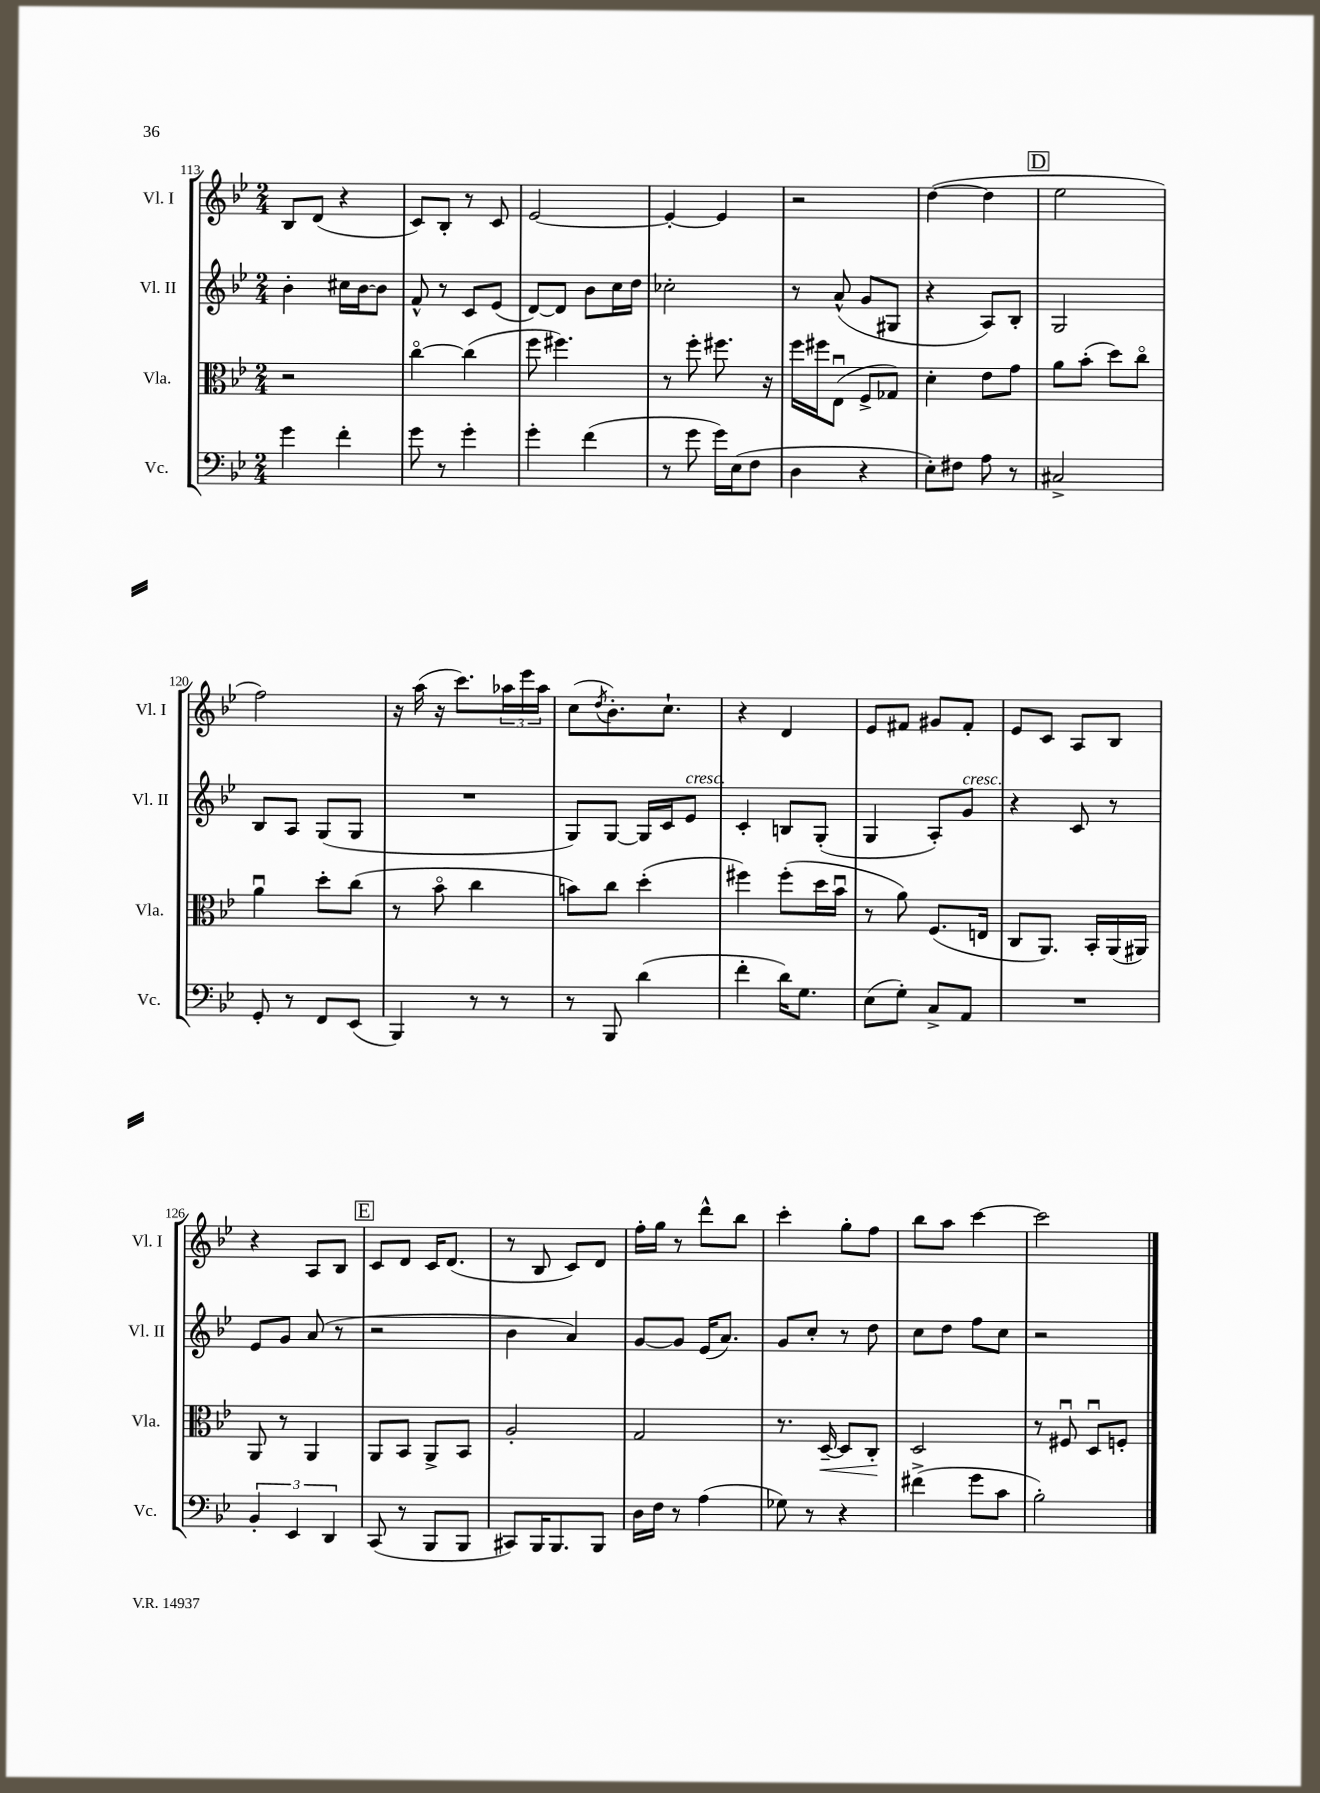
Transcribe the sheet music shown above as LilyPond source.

<<
\new StaffGroup <<
\new Staff = "s0" \with { instrumentName = "Vl. I" shortInstrumentName = "Vl. I" } {
    \clef treble \key bes \major \numericTimeSignature \time 2/4
    bes8 d'8( r4 |
    c'8) bes8-. r8 c'8 |
    ees'2~ |
    ees'4~-. ees'4 |
    r2 |
    d''4~( d''4 |
    \mark \markup { \box "D" } ees''2 |
    f''2) |
    r16 a''16( r16 c'''8.) \tuplet 3/2 { aes''16 ees'''16 aes''16 } |
    c''8( \acciaccatura { d''8 } bes'8.-.) c''8.-! |
    r4 d'4 |
    ees'8 fis'8 gis'8 fis'8-. |
    ees'8 c'8 a8 bes8 |
    r4 a8 bes8 |
    \mark \markup { \box "E" } c'8 d'8 c'16 d'8.( |
    r8 bes8 c'8) d'8 |
    f''16-. g''16 r8 d'''8-^ bes''8 |
    c'''4-. g''8-. f''8 |
    bes''8 a''8 c'''4~ |
    c'''2 \bar "|." |
}
\new Staff = "s1" \with { instrumentName = "Vl. II" shortInstrumentName = "Vl. II" } {
    \clef treble \key bes \major \numericTimeSignature \time 2/4
    bes'4-. cis''16 bes'16~ bes'8 |
    f'8-^ r8 c'8 ees'8( |
    d'8~) d'8 bes'8 c''16 d''16 |
    ces''2-. |
    r8 a'8-^( g'8 gis8 |
    r4 a8) bes8-. |
    \mark \markup { \box "D" } g2 |
    bes8 a8 g8( g8 |
    R2 |
    g8) g8~ g16 c'16 ees'8^\markup { \italic "cresc." } |
    c'4-. b8 g8-.( |
    g4 a8-.) g'8^\markup { \italic "cresc." } |
    r4 c'8 r8 |
    ees'8 g'8 a'8( r8 |
    \mark \markup { \box "E" } r2 |
    bes'4 a'4) |
    g'8~ g'8 ees'16( a'8.) |
    g'8 c''8-. r8 d''8 |
    c''8 d''8 f''8 c''8 |
    r2 \bar "|." |
}
\new Staff = "s2" \with { instrumentName = "Vla." shortInstrumentName = "Vla." } {
    \clef alto \key bes \major \numericTimeSignature \time 2/4
    r2 |
    c''4~\flageolet c''4( |
    f''8 fis''4.) |
    r8 f''8-. fis''8. r16 |
    f''16 fis''16 ees8\downbow( f8-> ges8) |
    d'4-. ees'8 g'8 |
    \mark \markup { \box "D" } a'8 bes'8-.( d''8) c''8\flageolet |
    a'4\downbow d''8-. c''8( |
    r8 bes'8\flageolet c''4 |
    b'8) c''8 d''4-.( |
    fis''4) fis''8-.( d''16 bes'16\downbow |
    r8 a'8) f8.( e16 |
    c8 a,8.) bes,16-. a,16( ais,16) |
    a,8 r8 a,4 |
    \mark \markup { \box "E" } a,8 bes,8 a,8-> bes,8 |
    a2-. |
    g2 |
    r8. d16~--\< d8 c8-.\! |
    d2 |
    r8 fis8\downbow d8\downbow f8-. \bar "|." |
}
\new Staff = "s3" \with { instrumentName = "Vc." shortInstrumentName = "Vc." } {
    \clef bass \key bes \major \numericTimeSignature \time 2/4
    g'4 f'4-. |
    g'8 r8 g'4-. |
    g'4-. f'4( |
    r8 g'8 g'16) ees16( f8 |
    d4 r4 |
    ees8-.) fis8 a8 r8 |
    \mark \markup { \box "D" } cis2-> |
    g,8-. r8 f,8 ees,8( |
    bes,,4) r8 r8 |
    r8 bes,,8 d'4( |
    f'4-. d'16) g8. |
    ees8( g8-.) c8-> a,8 |
    R2 |
    \tuplet 3/2 { bes,4-. ees,4 d,4 } |
    \mark \markup { \box "E" } c,8( r8 bes,,8 bes,,8 |
    cis,8) bes,,16 bes,,8. bes,,8 |
    d16 f16 r8 a4( |
    ges8) r8 r4 |
    fis'4->( g'8 c'8 |
    bes2-.) \bar "|." |
}
>>
>>
\layout { \context { \Score currentBarNumber = #113 } }
